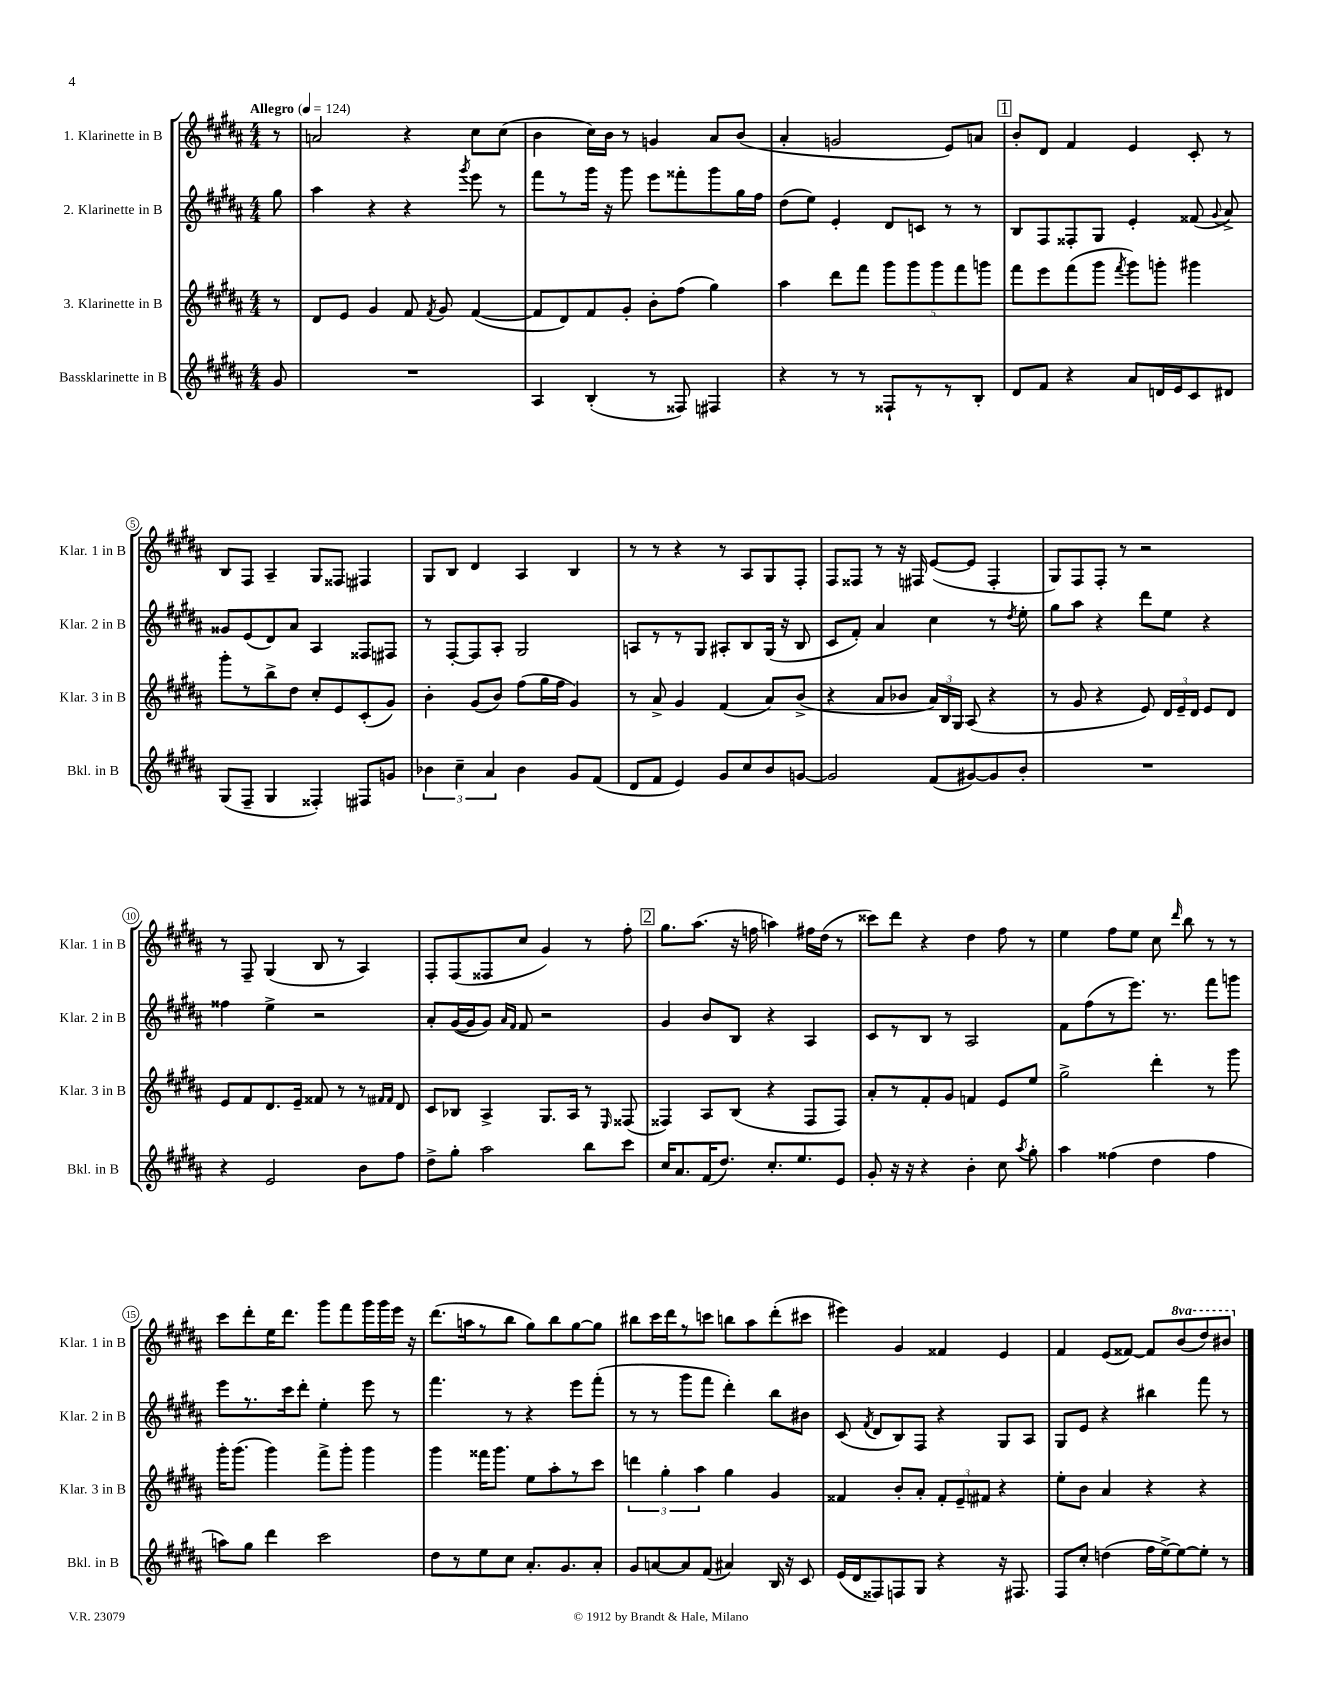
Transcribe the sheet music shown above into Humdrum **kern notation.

**kern	**kern	**kern	**kern
*staff4	*staff3	*staff2	*staff1
*clefG2	*clefG2	*clefG2	*clefG2
*k[f#c#g#d#a#]	*k[f#c#g#d#a#]	*k[f#c#g#d#a#]	*k[f#c#g#d#a#]
*M4/4	*M4/4	*M4/4	*M4/4
*MM124	*MM124	*MM124	*MM124
8g#/	8r	8gg#\	8r
=	=	=	=
1r	8d#/L	4aa#\	2a/
.	8e/J	.	.
.	4g#/	4r	.
.	8f#/	4r	4r
.	8qf#/	.	.
.	8g#/	.	.
.	.	8qggg#/	.
.	([4f#/	8eee\	8cc#\L
.	.	8r	(8cc#\J
=	=	=	=
4A#/	8f#/]L	8fff#\L	4b\
.	8d#/)	8r	.
(4B'/	8f#/	16ggg#\Jk	16cc#\LL)
.	.	16r	16b\JJ
.	8g#'/J	8ggg#\	8r
8r	8b'\L	8eee\L	4g/
8F##/)	(8ff#\J	8fff##'\	.
4F#/	4gg#\)	8ggg#\	8a#/L
.	.	16gg#\L	(8b/J
.	.	16ff#\JJ	.
=	=	=	=
4r	4aa#\	(8dd#\L	4a#'/
.	.	8ee\J)	.
8r	8ddd#\L	4e'/	2g/
8r	8fff#\J	.	.
8F##`/L	10ggg#\L	8d#/L	.
.	10ggg#\	.	.
8r	.	8c/J	.
.	10ggg#\	.	.
8r	.	8r	8e/L)
.	10fff#\	.	.
8B'/J	.	8r	8a/J
.	10ggg\J	.	.
=	=	=	=
8d#/L	8fff#\L	8B/L	8b'/L
8f#/J	8eee\	8F#/	8d#/J
4r	(8fff#\	8F##'/	4f#/
.	8ggg#\J	8G#/J	.
.	8qfff#/	.	.
8a#/L	8ggg#\L)	4e'/	4e/
16d/L	8ggg'\J	.	.
16e/J	.	.	.
8c#/	4ggg#\	(8f##/	8c#'/
.	.	8qqg#/	.
8d#/J	.	8a#^/)	8r
=	=	=	=
(8G#/L	8ggg#'\L	8g##/L	8B/L
8F#~/J	8r	(8e/	8F#/J
4G#/	8bb^\	8d#/)	4A#~/
.	8dd#\J	8a#/J	.
4F##'/)	8cc#'/L	4A#/	8G#/L
.	8e/	.	8F##/J
8F#/L	(8c#'/	8F##/L	4F#/
8g/J	8g#/J)	8F#/J	.
=	=	=	=
6b-\	4b'\	8r	8G#/L
.	.	[8F#'/L	8B/J
6cc#~\	.	.	.
.	(8g#/L	8F#/]	4d#/
6a#/	.	.	.
.	8b/J)	8A#'/J	.
4b-\	(8ff#\L	2G#/	4A#/
.	16gg#\L	.	.
.	16ff#\JJ	.	.
8g#/L	4g#/)	.	4B/
(8f#/J	.	.	.
=	=	=	=
8d#/L	8r	8A/L	8r
8f#/J	8a#^/	8r	8r
4e/)	4g#/	8r	4r
.	.	8G#/J	.
8g#/L	(4f#/	8A#'/L	8r
8cc#/	.	8B/	8A#/L
8b/	8a#/L)	(16G#/Jk	8G#/
.	.	16r	.
[8g/J	(8b^/J	8B/	8F#'/J
=	=	=	=
2g/]	4r	8c#/L	8F#/L
.	.	8f#'/J)	8F##/J
.	8a#/L	4a#/	8r
.	8b-/J	.	16r
.	.	.	16F#/
(8f#/L	24a#/LL)	4cc#\	([8e/L
.	24B/	.	.
.	24G#/JJ	.	.
[8g#/)	(8A#/	.	8e/]J
8g#/]	4r	8r	4F#'/
.	.	8qdd#/	.
8b'/J	.	8ee'\	.
=	=	=	=
1r	8r	8gg#\L	8G#/L)
.	8g#/	8aa#\J	8F#/
.	4r	4r	8F#'/J
.	.	.	8r
.	8e/)	8ddd#\L	2r
.	24d#/LL	8ee\J	.
.	24e~/	.	.
.	24d#/JJ	.	.
.	8e/L	4r	.
.	8d#/J	.	.
=	=	=	=
4r	8e/L	4ff##\	8r
.	8f#/	.	8F#~/
2e/	8.d#/	4ee^\	(4G#/
.	16e~/Jk	.	.
.	8f##/	2r	8B/
.	8r	.	8r
8b\L	8r	.	4A#/)
.	16qqf#/LL	.	.
.	16qqf#/JJ	.	.
8ff#\J	8d#/	.	.
=	=	=	=
8dd#^\L	8c#/L	8a#'/L	8F#'/L
8gg#'\J	8B-/J	([16g#/L	(8F#/
.	.	16g#/]J	.
2aa#\	4A#^/	8g#/J)	8F##/
.	.	16qqa#/LL	.
.	.	16qqf#/JJ	.
.	.	8f#/	8cc#/J
.	8.G#/L	2r	4g#/)
.	16A#/Jk	.	.
8bb\L	8r	.	8r
.	16qqE/	.	.
8ccc#\J	(8F##/	.	8ff#'\
=	=	=	=
16cc#/LK	4F##/)	4g#/	8.gg#\L
8.a#/	.	.	.
.	.	.	(8.aa#\J
(16f#/K	8A#/L	8b/L	.
8.dd#/J)	.	.	.
.	(8B/J	8B/J	16r
.	.	.	16ff\
8.cc#'/L	4r	4r	4aa\)
8.ee/	.	.	.
.	8F##/L	4A#/	16ff#\LL
.	.	.	(16dd#\JJ
8e/J	8F##/J)	.	8r
=	=	=	=
8g#'/	8a#'/L	8c#/L	8ccc##\L)
16r	8r	8r	8ddd#\J
16r	.	.	.
4r	8f#'/	8B/J	4r
.	8g#/J	8r	.
4b'\	4f/	2A#/	4dd#\
8cc#\	8e/L	.	8ff#\
8qaa#/	.	.	.
8gg#'\	8ee/J	.	8r
=	=	=	=
4aa#\	2gg#^\	8f#\L	4ee\
.	.	(8ff#\	.
(4ff##\	.	8r	8ff#\L
.	.	8.eee\J)	8ee\J
4dd#\	4ddd#'\	.	8cc#\
.	.	8.r	.
.	.	.	16qqddd#/
.	.	.	8bb\
4ff##\	8r	8fff#\L	8r
.	8ggg#\	8ggg\J	8r
=	=	=	=
8aa\L)	16ggg#'\LK	8eee\L	8ccc#\L
.	(8.ggg#\J	.	.
8gg#\J	.	8.r	8ddd#'\
4ddd#\	4ggg#\)	.	16ee\K
.	.	16ccc#\k	8.ddd#\J
.	.	8ddd#'\J	.
2ccc#\	8fff#^\L	4ee'\	8ggg#\L
.	8ggg#'\J	.	8fff#\
.	4ggg#\	8eee\	16ggg#\L
.	.	.	16ggg#\
.	.	8r	16eee\JJ
.	.	.	16r
=	=	=	=
8dd#\L	4ggg#\	4.fff#\	(8.ddd#\L
8r	.	.	.
.	.	.	16aa\k
8ee\	16fff##\LK	.	8r
.	8.ggg#\J	.	.
8cc#\J	.	8r	8bb\J
8.a#'/L	8ee\L	4r	8gg#\L)
.	8aa#'\	.	8bb\
8.g#/	.	.	.
.	8r	8eee\L	[8gg#\
8a#'/J	8ccc#\J	(8fff#'\J	8gg#\]J
=	=	=	=
8g#/L	6ddd\	8r	8bb#\L
[8a/	.	8r	16ccc#\L
.	6gg#'\	.	.
.	.	.	16ddd#\J
8a/]	.	8ggg#\L	8r
.	6aa#\	.	.
(8f#/J	.	8fff#\J	8ccc\J
4a#/)	4gg#\	4ddd#'\)	8bb\L
.	.	.	8aa#\
16B/	4g#/	8bb\L	(8ddd#'\
16r	.	.	.
8c#/	.	8b#\J	8ccc#\J
=	=	=	=
(16e/LL	4f##/	(8c#/	4eee#\)
16d#/J	.	.	.
.	.	8qf#/	.
8F##/)	.	8d#/L	.
8F/	8b'/L	8B/)	4g#/
8G#/J	8a#'/J	8F#/J	.
4r	12f##'/L	4r	4f##/
.	12e~/	.	.
.	12f#/J	.	.
16r	4r	8G#/L	4e/
8.F#/	.	.	.
.	.	8A#/J	.
=	=	=	=
8F#/L	8ee'\L	8G#/L	4f#/
8cc#'/J	8b\J	8e/J	.
(4dd\	4a#/	4r	(8e/L
.	.	.	[8f##/J)
16ff#\LL	4r	4bb#\	8f##/]L
[16ee^\J)	.	.	.
8ee\_	.	.	(8bb/
8ee'\]J	4r	8fff#\	8ddd#/)
8r	.	8r	8bb#/J
==	==	==	==
*-	*-	*-	*-
